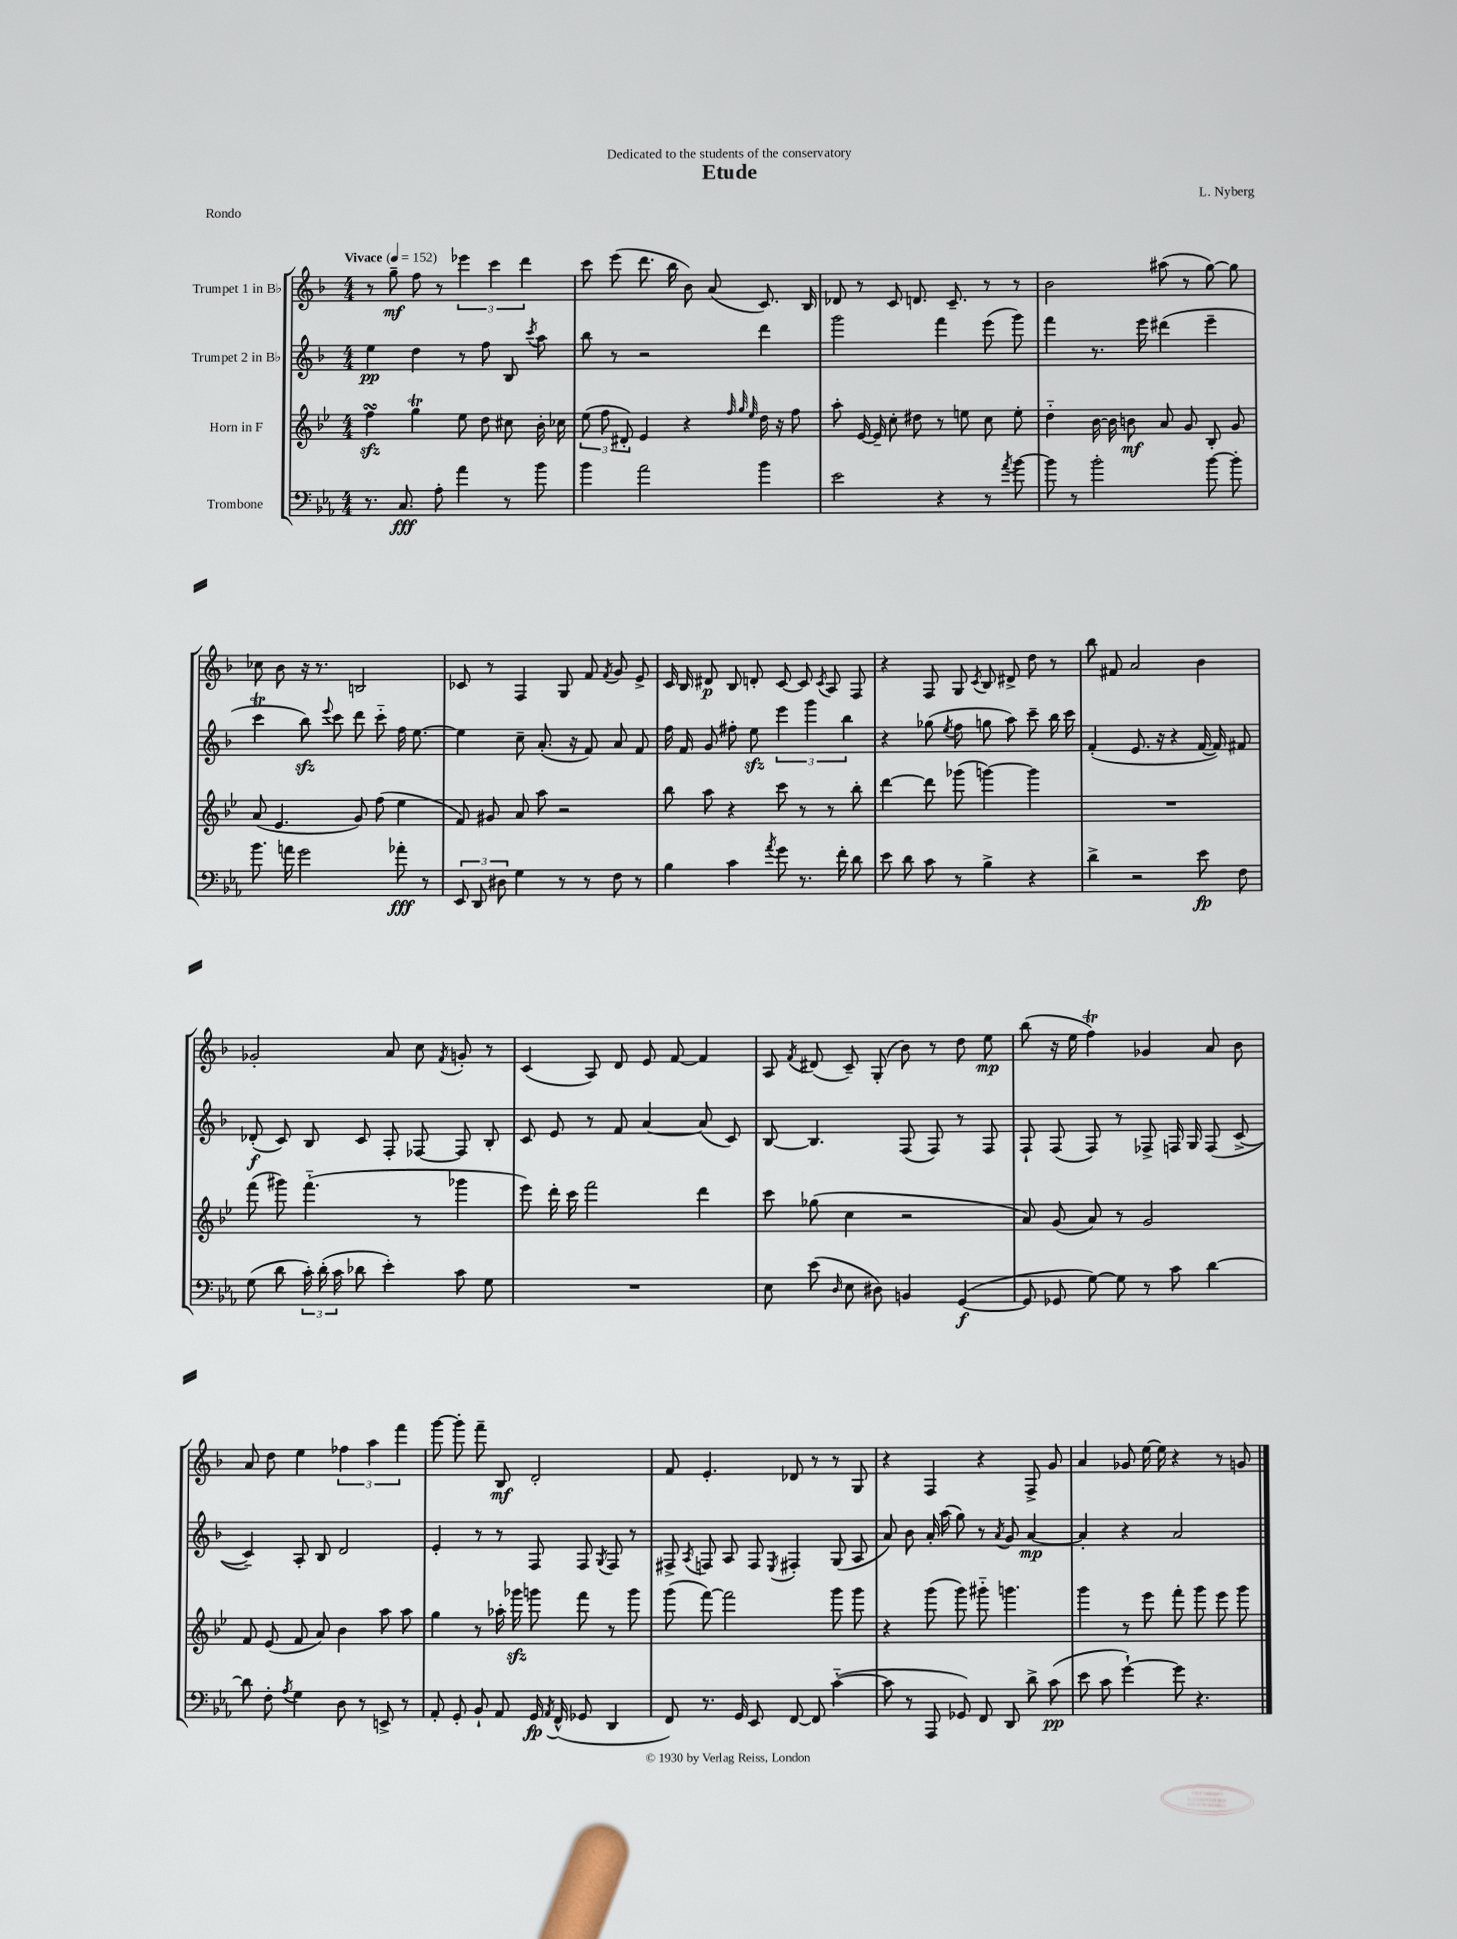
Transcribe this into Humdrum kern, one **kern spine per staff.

**kern	**dynam	**kern	**dynam	**kern	**dynam	**kern	**dynam
*part4	*part4	*part3	*part3	*part2	*part2	*part1	*part1
*staff4	*staff4	*staff3	*staff3	*staff2	*staff2	*staff1	*staff1
*I"Trombone	*	*I"Horn in F	*	*I"Trumpet 2 in B♭	*	*I"Trumpet 1 in B♭	*
*clefF4	*	*clefG2	*	*clefG2	*	*clefG2	*
*k[b-e-a-]	*	*k[b-e-]	*	*k[b-]	*	*k[b-]	*
*M4/4	*	*M4/4	*	*M4/4	*	*M4/4	*
*MM152	*	*MM152	*	*MM152	*	*MM152	*
=1	=1	=1	=1	=1	=1	=1	=1
!	!	!	!	!	!	!LO:TX:a:B:t=Vivace	!
8.r	.	4ffzzsSSS\	.	4ee\	pp	8r	.
.	.	.	.	.	.	8gg~\	mf
8.C/	fff	.	.	.	.	.	.
.	.	4ggT\	.	4dd\	.	8ff\	.
8A-'\	.	.	.	.	.	8r	.
4a-\	.	8ee-\	.	8r	.	6eee-X\	.
.	.	8dd\	.	8ff\	.	.	.
.	.	.	.	.	.	6ccc\	.
8r	.	8cc#X\	.	8B-/	.	.	.
.	.	.	.	.	.	6ddd\	.
.	.	.	.	8qccc/	.	.	.
8b-\	.	16b-'\	.	8aa\	.	.	.
.	.	16cc-X\	.	.	.	.	.
=2	=2	=2	=2	=2	=2	=2	=2
4b-\	.	(12ee-\	.	8bb-\	.	8ccc\	.
.	.	12ff\	.	.	.	.	.
.	.	.	.	8r	.	(8eee\	.
.	.	12d#X'/)	.	.	.	.	.
2a-\	.	4e-/	.	2r	.	8.ddd\	.
.	.	.	.	.	.	16bb-\	.
.	.	4r	.	.	.	8b-\)	.
.	.	.	.	.	.	(8a/	.
.	.	32qqff/	.	.	.	.	.
.	.	32qqgg/	.	.	.	.	.
.	.	32qqee-/	.	.	.	.	.
4b-\	.	16dd\	.	4ddd\	.	8.c/)	.
.	.	16r	.	.	.	.	.
.	.	8ff\	.	.	.	.	.
.	.	.	.	.	.	16B-/	.
=3	=3	=3	=3	=3	=3	=3	=3
2e-\	.	8aa'\	.	2ggg\	.	8d-X/	.
.	.	[16e-/	.	.	.	8r	.
.	.	16e-~/]	.	.	.	.	.
.	.	8cc'\	.	.	.	8c/	.
.	.	8dd#X\	.	.	.	8.dn/	.
4r	.	8r	.	4fff\	.	.	.
.	.	.	.	.	.	8.c~/	.
.	.	8een\	.	.	.	.	.
8r	.	8cc\	.	(8eee\	.	8r	.
8qa-/	.	.	.	.	.	.	.
[8b-\	.	8ee'\	.	8ggg\)	.	8r	.
=4	=4	=4	=4	=4	=4	=4	=4
8b-\]	.	4dd\	.	4fff\	.	2b-\	.
8r	.	.	.	.	.	.	.
2b-'\	.	[16b-\	.	8.r	.	.	.
.	.	16b-\]	.	.	.	.	.
.	.	8bn\	mf	.	.	.	.
.	.	.	.	16eee\	.	.	.
.	.	8a/	.	(4ddd#X\	.	(8aa#X\	.
.	.	8g/	.	.	.	8r	.
[8b-\	.	8B-'/	.	4eee~\	.	[8gg\)	.
8b-'\]	.	8g/	.	.	.	8gg\]	.
!!LO:LB:g=z
=5	=5	=5	=5	=5	=5	=5	=5
8.b-\	.	(8a/	.	4cccT\	.	8cc-X\	.
.	.	4.e-/	.	.	.	8b-\	.
16an\	.	.	.	.	.	.	.
2g\	.	.	.	8bb-zz\)	.	16r	.
.	.	.	.	.	.	8.r	.
.	.	.	.	8qqeee/	.	.	.
.	.	.	.	8ccc\	.	.	.
.	.	8g/)	.	8ddd\	.	2Bn/	.
.	.	(8ff\	.	8ccc\	.	.	.
8a-X'\	fff	4ee-\	.	16ff\	.	.	.
.	.	.	.	[8.ee\	.	.	.
8r	.	.	.	.	.	.	.
=6	=6	=6	=6	=6	=6	=6	=6
12EE-/	.	8f/)	.	4ee\]	.	8c-X/	.
12DD/	.	.	.	.	.	.	.
.	.	8g#X/	.	.	.	8r	.
12D#X\	.	.	.	.	.	.	.
4G\	.	8a/	.	8cc~\	.	4F/	.
.	.	8aa\	.	(8.a'/	.	.	.
8r	.	2r	.	.	.	8G/	.
.	.	.	.	16r	.	.	.
8r	.	.	.	8f/)	.	8f/	.
.	.	.	.	.	.	8qf/	.
8F\	.	.	.	8a/	.	8g/	.
8r	.	.	.	8f/	.	8e^/	.
=7	=7	=7	=7	=7	=7	=7	=7
4B-\	.	8bb-\	.	16ff\	.	16c/	.
.	.	.	.	16f/	.	16B-/	.
.	.	8aa\	.	8g/	.	8d#X/	p
4c\	.	4r	.	8ff#X'\	.	8B-/	.
.	.	.	.	8eezz\	.	8dn'/	.
8qa-/	.	.	.	.	.	.	.
8g\	.	8ccc\	.	6eee\	.	[8c/	.
8.r	.	8r	.	.	.	8c/]	.
.	.	.	.	6ggg\	.	.	.
.	.	.	.	.	.	8qc/	.
.	.	8r	.	.	.	8A/	.
16f'\	.	.	.	.	.	.	.
.	.	.	.	6bb-\	.	.	.
8d\	.	8bb-'\	.	.	.	8F/	.
=8	=8	=8	=8	=8	=8	=8	=8
8e-\	.	[4ddd\	.	4r	.	4r	.
8d\	.	.	.	.	.	.	.
8c\	.	8ddd\]	.	(8gg-X\	.	8F/	.
.	.	.	.	8qee/	.	.	.
8r	.	(8ggg-X\	.	8ff\	.	8G/	.
.	.	.	.	.	.	8qc/	.
4B-^\	.	[4gggn\)	.	8ggn\	.	8B-/	.
.	.	.	.	8aa\)	.	8d#X^/	.
4r	.	4ggg\]	.	8ccc~\	.	8dd\	.
.	.	.	.	16bb-\	.	8r	.
.	.	.	.	16ccc\	.	.	.
=9	=9	=9	=9	=9	=9	=9	=9
4d^\	.	1r	.	(4f'/	.	8bb-\	.
.	.	.	.	.	.	8f#X/	.
2r	.	.	.	8.e/	.	2a/	.
.	.	.	.	16r	.	.	.
.	.	.	.	4r	.	.	.
8e-\	fp	.	.	[16f/	.	4b-\	.
.	.	.	.	16f/])	.	.	.
8F\	.	.	.	8f#X/	.	.	.
!!LO:LB:g=z
=10	=10	=10	=10	=10	=10	=10	=10
(8G\	.	(8fff\	.	(8d-X'/	f	2g-X'/	.
8d\	.	8ggg#X\)	.	8c/)	.	.	.
24c'\)	.	(4.fff\	.	8B-/	.	.	.
(24d'\	.	.	.	.	.	.	.
24c\	.	.	.	.	.	.	.
8d-X\	.	.	.	8c/	.	.	.
4e-'\)	.	.	.	8F'/	.	8a/	.
.	.	8r	.	[8F-X/	.	8cc\	.
.	.	.	.	.	.	8qf/	.
8c\	.	4ggg-X\	.	8F-/]	.	8gn'/	.
8G\	.	.	.	8B-'/	.	8r	.
=11	=11	=11	=11	=11	=11	=11	=11
1r	.	8eee-\)	.	8c/	.	(4c/	.
.	.	16ddd'\	.	8e/	.	.	.
.	.	16ccc\	.	.	.	.	.
.	.	2fff\	.	8r	.	8A/)	.
.	.	.	.	8f/	.	8d/	.
.	.	.	.	[4a/	.	8e/	.
.	.	.	.	.	.	[8f/	.
.	.	4ddd\	.	(8a/]	.	4f/]	.
.	.	.	.	8c/)	.	.	.
=12	=12	=12	=12	=12	=12	=12	=12
8E-\	.	8ccc\	.	[8B-/	.	8A/	.
.	.	.	.	.	.	8qf/	.
(8e-\	.	(8gg-X\	.	4.B-/]	.	(8d#X/	.
16qqD/	.	.	.	.	.	.	.
8E-\	.	4cc\	.	.	.	8c~/)	.
8D#X\)	.	.	.	.	.	(8G'/	.
4BBn/	.	2r	.	(8F/	.	8b-\)	.
.	.	.	.	8F/)	.	8r	.
([4GG/	f	.	.	8r	.	8dd\	.
.	.	.	.	8F/	.	8ee\	mp
=13	=13	=13	=13	=13	=13	=13	=13
8GG/]	.	8a/)	.	8F`/	.	(8bb-\	.
8GG-X/	.	(8g/	.	(8F/	.	16r	.
.	.	.	.	.	.	16ee\	.
[8G\)	.	8a/)	.	8F/)	.	4ffT\)	.
8G\]	.	8r	.	8r	.	.	.
8r	.	2g/	.	8F-X^/	.	4g-X/	.
8c\	.	.	.	16Fn/	.	.	.
.	.	.	.	16G/	.	.	.
[4d\	.	.	.	(8F/	.	8a/	.
.	.	.	.	[8c^/	.	8b-\	.
!!LO:LB:g=z
=14	=14	=14	=14	=14	=14	=14	=14
8d\]	.	8f/	.	4c~/])	.	8a/	.
8F'\	.	(8e-/	.	.	.	8dd\	.
8qA-/	.	.	.	.	.	.	.
4G\	.	8f/	.	8A'/	.	4ee\	.
.	.	8a/)	.	8B-/	.	.	.
8D\	.	4b-\	.	2d/	.	6ff-X\	.
8r	.	.	.	.	.	.	.
.	.	.	.	.	.	6aa\	.
8EEn^/	.	8aa\	.	.	.	.	.
.	.	.	.	.	.	6fff\	.
8r	.	8aa\	.	.	.	.	.
=15	=15	=15	=15	=15	=15	=15	=15
8AA-'/	.	4gg\	.	4e'/	.	[8ggg\	.
8GG'/	.	.	.	.	.	8ggg'\]	.
8BB-`/	.	8r	.	8r	.	8fff~\	.
8AA-/	.	16aa-X'\	.	8r	.	8B-/	mf
.	.	16ggg-Xzz\	.	.	.	.	.
16GG/	fp	8gggn\	.	8F/	.	2d'/	.
8qAA-/	.	.	.	.	.	.	.
(16FF^^/	.	.	.	.	.	.	.
8GG-X/	.	8fff\	.	8F/	.	.	.
.	.	.	.	8qG/	.	.	.
4DD/	.	8r	.	8F/	.	.	.
.	.	8ggg\	.	8r	.	.	.
=16	=16	=16	=16	=16	=16	=16	=16
8FF/)	.	(8ggg\	.	8F#X^/	.	8f/	.
.	.	.	.	8qA/	.	.	.
8.r	.	[8fff\)	.	8Fn/	.	4.e'/	.
.	.	2fff\]	.	8A/	.	.	.
16GG/	.	.	.	.	.	.	.
8EE-/	.	.	.	8F/	.	.	.
.	.	.	.	8qE/	.	.	.
[8FF/	.	.	.	4F#X'/	.	8d-X/	.
8FF/]	.	.	.	.	.	8r	.
([4c\	.	8ggg\	.	(8G/	.	8r	.
.	.	8ggg\	.	8A/	.	8G/	.
=17	=17	=17	=17	=17	=17	=17	=17
8c\]	.	4r	.	8a/)	.	4r	.
8r	.	.	.	8b-\	.	.	.
8AAA-/	.	(8ggg\	.	16a'/	.	4F/	.
.	.	.	.	(16aa\	.	.	.
8GG-X/)	.	8ggg\)	.	8gg\)	.	.	.
8FF/	.	8ggg#X\	.	8r	.	4r	.
.	.	.	.	8qa/	.	.	.
8DD/	.	4.gggn\	.	8g/	.	.	.
8d^\	.	.	.	[4a/	mp	8F^/	.
(8c\	pp	.	.	.	.	8g/	.
=18	=18	=18	=18	=18	=18	=18	=18
8e-\	.	4ggg\	.	4a'/]	.	4a/	.
8c\	.	.	.	.	.	.	.
[4g`\)	.	8r	.	4r	.	8g-X/	.
.	.	8eee-\	.	.	.	[16ee\	.
.	.	.	.	.	.	16ee\]	.
8g\]	.	8fff'\	.	2a/	.	4r	.
4.r	.	8ggg\	.	.	.	.	.
.	.	8eee-\	.	.	.	8r	.
.	.	8ggg\	.	.	.	8gn/	.
==	==	==	==	==	==	==	==
*-	*-	*-	*-	*-	*-	*-	*-
